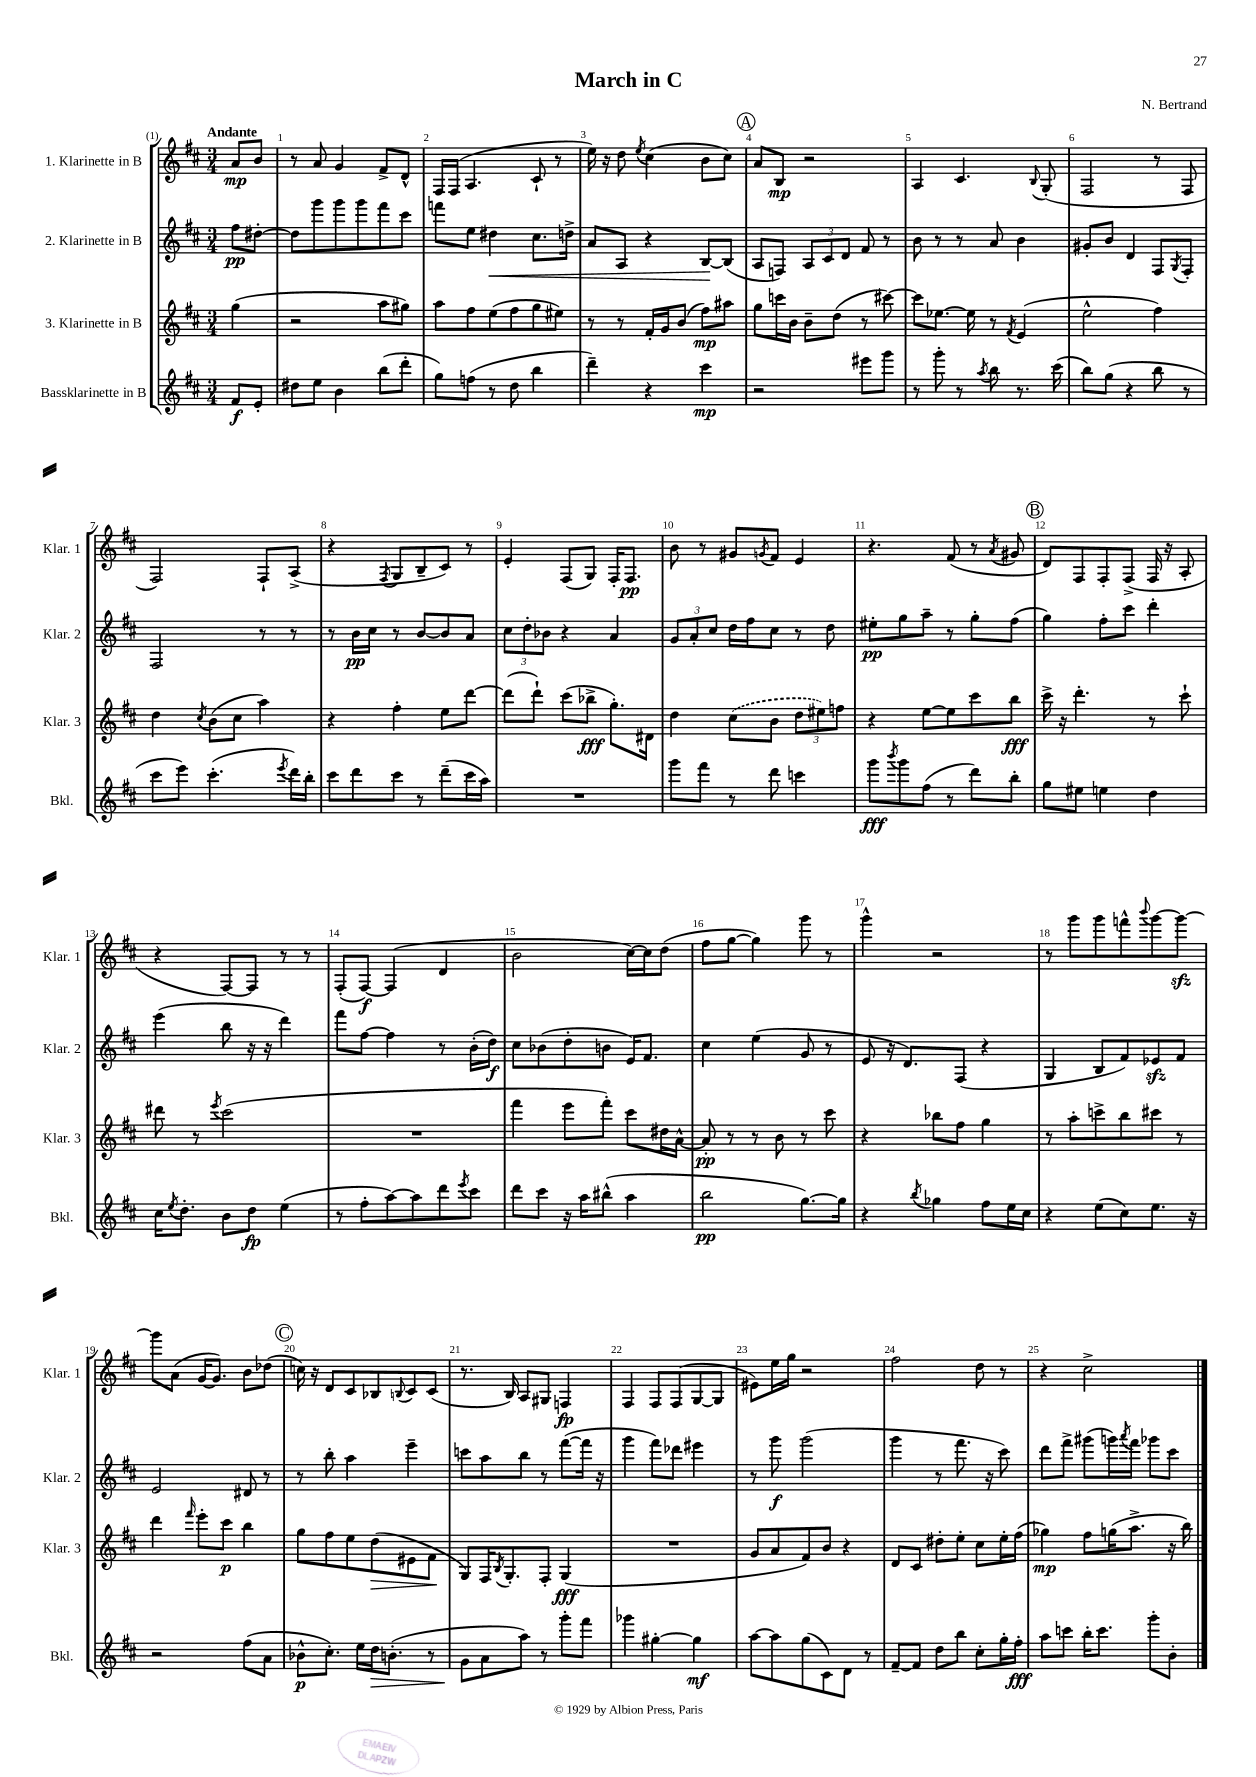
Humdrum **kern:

**kern	**dynam	**kern	**dynam	**kern	**dynam	**kern	**dynam
*part4	*part4	*part3	*part3	*part2	*part2	*part1	*part1
*staff4	*staff4	*staff3	*staff3	*staff2	*staff2	*staff1	*staff1
*I"Bassklarinette in B	*	*I"3. Klarinette in B	*	*I"2. Klarinette in B	*	*I"1. Klarinette in B	*
*I'Bkl.	*	*I'Klar. 3	*	*I'Klar. 2	*	*I'Klar. 1	*
*clefG2	*	*clefG2	*	*clefG2	*	*clefG2	*
*k[f#c#]	*	*k[f#c#]	*	*k[f#c#]	*	*k[f#c#]	*
*M3/4	*	*M3/4	*	*M3/4	*	*M3/4	*
=	=	=	=	=	=	=	=
!	!	!	!	!	!	!LO:TX:a:B:t=Andante	!
8f#/L	f	(4gg\	.	8ff#\L	pp	8a/L	mp
8e'/J	.	.	.	[8dd#X'\J	.	8b/J	.
=1	=1	=1	=1	=1	=1	=1	=1
8dd#X\L	.	2r	.	8dd#\L]	.	8r	.
8ee\J	.	.	.	8ggg\	.	8a/	.
4b\	.	.	.	8ggg\	.	4g/	.
.	.	.	.	8ggg\	.	.	.
(8bb\L	.	8aa\L	.	8fff#\	.	8f#^/L	.
8ddd'\J	.	8gg#X\J)	.	8ccc#\J	.	8d^^/J	.
=2	=2	=2	=2	=2	=2	=2	=2
8gg\L)	.	8aa\L	.	8fffn\L	.	16F#/LL	.
.	.	.	.	.	.	(16F#/JJ	.
(8ffn\J	.	8ff#\	.	8ee\J	.	4.A/	.
!	!	!	!	!	!LO:HP:b	!	!
8r	.	(8ee\	.	4dd#X\	<	.	.
8dd\	.	8ff#\	.	.	.	.	.
4bb\	.	8gg\	.	8.cc#\L	.	8c#`/	.
.	.	8ee#X\J)	.	.	.	8r	.
.	.	.	.	16ddn^\Jk	.	.	.
=3	=3	=3	=3	=3	=3	=3	=3
4ddd~\)	.	8r	.	8a/L	.	16ee\)	.
.	.	.	.	.	.	16r	.
.	.	8r	.	8A/J	.	8dd\	.
.	.	.	.	.	.	8qee/	.
4r	.	16f#'/LL	.	4r	.	(4cc#\	.
.	.	16g/J	.	.	.	.	.
.	.	(8b/J	.	.	.	.	.
4ccc#\	mp	8ff#\L)	mp	[8B/L	.	8b\L	.
.	.	8aa#X\J	.	(8B/J]	[	8cc#\J)	.
!!LO:REH:place=s1:t=A
=4	=4	=4	=4	=4	=4	=4	=4
2r	.	8gg\L	.	8A/L	.	8a/L	.
.	.	16cccn\L	.	8Fn/J)	.	8B/J	mp
.	.	16b\JJ	.	.	.	.	.
.	.	8b~\L	.	12A/L	.	2r	.
.	.	.	.	12c#/	.	.	.
.	.	(8dd\J	.	.	.	.	.
.	.	.	.	12d/J	.	.	.
8eee#X\L	.	8r	.	8f#/	.	.	.
8ggg\J	.	[8ccc#X\)	.	8r	.	.	.
=5	=5	=5	=5	=5	=5	=5	=5
8r	.	8ccc#\L]	.	8b\	.	4A/	.
8ggg'\	.	[8.ee-X\J	.	8r	.	.	.
8r	.	.	.	8r	.	4.c#/	.
.	.	16ee-\]	.	.	.	.	.
8qaa/	.	.	.	.	.	.	.
8bb\	.	8r	.	8a/	.	.	.
.	.	8qf#/	.	.	.	.	.
8.r	.	(4e/	.	4b\	.	.	.
.	.	.	.	.	.	8qqB/	.
.	.	.	.	.	.	(8G'/	.
(16ccc#\	.	.	.	.	.	.	.
=6	=6	=6	=6	=6	=6	=6	=6
8bb\L)	.	2ee^^\	.	8g#X'/L	.	2F#/	.
(8gg\J	.	.	.	8b/J	.	.	.
4r	.	.	.	4d/	.	.	.
8bb\	.	4ff#\)	.	8F#/L	.	8r	.
.	.	.	.	8qG/	.	.	.
8r	.	.	.	8F#'/J	.	8F#/	.
!!LO:LB:g=z
=7	=7	=7	=7	=7	=7	=7	=7
8ccc#\L	.	4dd\	.	2F#/	.	2F#/)	.
8eee\J)	.	.	.	.	.	.	.
.	.	8qcc#/	.	.	.	.	.
(4.ccc#'\	.	(8b\L	.	.	.	.	.
.	.	8cc#\J	.	.	.	.	.
.	.	4aa\)	.	8r	.	8F#`/L	.
8qeee/	.	.	.	.	.	.	.
16ddd\LL)	.	.	.	8r	.	(8A^/J	.
16bb'\JJ	.	.	.	.	.	.	.
=8	=8	=8	=8	=8	=8	=8	=8
8ccc#\L	.	4r	.	8r	.	4r	.
8ddd\	.	.	.	16b\LL	pp	.	.
.	.	.	.	16cc#\JJ	.	.	.
.	.	.	.	.	.	8qF#/	.
8ccc#\J	.	4ff#'\	.	8r	.	8G/L	.
8r	.	.	.	[8b/L	.	8B~/	.
(8ddd~\L	.	8ee\L	.	8b/]	.	8c#/J)	.
16ccc#\L	.	[8ddd\J	.	8a/J	.	8r	.
16aa\JJ)	.	.	.	.	.	.	.
=9	=9	=9	=9	=9	=9	=9	=9
2.r	.	(8ddd\L]	.	12cc#\L	.	4e'/	.
.	.	.	.	12dd'\	.	.	.
.	.	8ddd`\J)	.	.	.	.	.
.	.	.	.	12b-X\J	.	.	.
.	.	(8ccc#\L	.	4r	.	(8F#/L	.
.	.	8bb-X^\J	fff	.	.	8G/J)	.
.	.	8.gg'\L)	.	4a/	.	16F#'/KL	.
.	.	.	.	.	.	8.F#/J	pp
.	.	16d#X\Jk	.	.	.	.	.
=10	=10	=10	=10	=10	=10	=10	=10
8ggg\L	.	4dd\	.	12g/L	.	8b\	.
.	.	.	.	12a'/	.	.	.
8fff#\J	.	.	.	.	.	8r	.
.	.	.	.	12cc#/J	.	.	.
8r	.	(8cc#\L	.	16dd\LL	.	8g#X/L	.
.	.	.	.	16ff#\J	.	.	.
.	.	.	.	.	.	8qgn/	.
8ddd\	.	8b\J	.	8cc#\J	.	8f#/J	.
4cccn\	.	12dd\L	.	8r	.	4e/	.
.	.	12ee#X\)	.	.	.	.	.
.	.	.	.	8dd\	.	.	.
.	.	12ffn\J	.	.	.	.	.
=11	=11	=11	=11	=11	=11	=11	=11
8ggg\L	fff	4r	.	8ee#X'\L	pp	4.r	.
8qbbb/	.	.	.	.	.	.	.
8ggg\	.	.	.	8gg\	.	.	.
(8ff#\J	.	[8ee\L	.	8aa~\J	.	.	.
8r	.	8ee\]	.	8r	.	(8f#/	.
8ddd\L)	.	8ccc#\	.	8gg'\L	.	8r	.
.	.	.	.	.	.	8qa/	.
8bb'\J	.	8bb\J	fff	(8ff#\J	.	8g#X/	.
!!LO:REH:place=s1:t=B
=12	=12	=12	=12	=12	=12	=12	=12
8gg\L	.	16ccc#^\	.	4gg\)	.	8d/L)	.
.	.	16r	.	.	.	.	.
8ee#X\J	.	4.ddd'\	.	.	.	8F#/	.
4een\	.	.	.	8ff#'\L	.	8F#'/	.
.	.	.	.	8ccc#\J	.	(8F#^/J	.
4dd\	.	8r	.	4ddd'\	.	16F#/	.
.	.	.	.	.	.	16r	.
.	.	8ccc#`\	.	.	.	8A'/	.
!!LO:LB:g=z
=13	=13	=13	=13	=13	=13	=13	=13
16cc#\KL	.	8ddd#X\	.	(4eee\	.	4r	.
8qee/	.	.	.	.	.	.	.
8.dd'\J	.	.	.	.	.	.	.
.	.	8r	.	.	.	.	.
.	.	8qeee/	.	.	.	.	.
8b\L	.	(2ccc#\	.	8bb\	.	[8F#/L)	.
8dd\J	fp	.	.	16r	.	8F#/J]	.
.	.	.	.	16r	.	.	.
(4ee\	.	.	.	4ddd\)	.	8r	.
.	.	.	.	.	.	8r	.
=14	=14	=14	=14	=14	=14	=14	=14
8r	.	2.r	.	8fff#\L	.	(8F#'/L	.
8ff#'\L	.	.	.	[8ff#\J	.	[8F#/J)	f
[8aa\)	.	.	.	4ff#\]	.	(4F#/]	.
8aa\]	.	.	.	.	.	.	.
8ddd\	.	.	.	8r	.	4d/	.
8qeee/	.	.	.	.	.	.	.
8ccc#\J	.	.	.	(16b'\LL	.	.	.
.	.	.	.	16dd\JJ)	f	.	.
=15	=15	=15	=15	=15	=15	=15	=15
8ddd\L	.	4fff#\	.	8cc#\L	.	2b\	.
8ccc#\J	.	.	.	(8b-X\	.	.	.
16r	.	8eee\L	.	8dd'\	.	.	.
16aa\KL	.	.	.	.	.	.	.
(8bb#X^^\J	.	8fff#'\J)	.	8bn\J	.	.	.
4aa\	.	8ccc#\L	.	16e/KL)	.	[16cc#\LL)	.
.	.	.	.	8.f#/J	.	16cc#\J]	.
.	.	16dd#X\L	.	.	.	(8dd\J	.
.	.	[16a^^\JJ	.	.	.	.	.
=16	=16	=16	=16	=16	=16	=16	=16
2bb\	pp	8a'/]	pp	4cc#\	.	8ff#\L	.
.	.	8r	.	.	.	[8gg\J	.
.	.	8r	.	(4ee\	.	4gg\])	.
.	.	8b\	.	.	.	.	.
[8.gg\L)	.	8r	.	8g/	.	8ggg\	.
.	.	8ccc#\	.	8r	.	8r	.
16gg\Jk]	.	.	.	.	.	.	.
=17	=17	=17	=17	=17	=17	=17	=17
4r	.	4r	.	8e/	.	4ggg^^\	.
.	.	.	.	16r	.	.	.
.	.	.	.	8.d/L)	.	.	.
8qbb/	.	.	.	.	.	.	.
4gg-X\	.	8bb-X\L	.	.	.	2r	.
.	.	8ff#\J	.	(8F#/J	.	.	.
8ff#\L	.	4gg\	.	4r	.	.	.
16ee\L	.	.	.	.	.	.	.
16cc#\JJ	.	.	.	.	.	.	.
=18	=18	=18	=18	=18	=18	=18	=18
4r	.	8r	.	4G/	.	8r	.
.	.	8aa'\L	.	.	.	8ggg\L	.
(8ee\L	.	8cccn^\	.	8B/L	.	8ggg\	.
8cc#\)	.	8bb\	.	8f#/)	.	8fffn^^\	.
.	.	.	.	.	.	8qqbbb/	.
8.ee\J	.	8ccc#X\J	.	8e-Xzz/	.	[8ggg\	.
.	.	8r	.	8f#/J	.	8gggzz\J_	.
16r	.	.	.	.	.	.	.
!!LO:LB:g=z
=19	=19	=19	=19	=19	=19	=19	=19
2r	.	4ddd\	.	2e/	.	8ggg\L]	.
.	.	.	.	.	.	(8a\J	.
.	.	16qqfff#/	.	.	.	.	.
.	.	8eee'\L	.	.	.	[16g/KL	.
.	.	.	.	.	.	8.g/J])	.
.	.	8ccc#\J	p	.	.	.	.
(8ff#\L	.	4bb\	.	8d#X/	.	8b\L	.
8a\J	.	.	.	8r	.	(8dd-X\J	.
!!LO:REH:place=s1:t=C
=20	=20	=20	=20	=20	=20	=20	=20
8b-X^^\L	p	8gg\L	.	8r	.	16ccn\)	.
.	.	.	.	.	.	16r	.
8.cc#'\J)	.	8ff#\	.	8bb'\	.	8d/L	.
.	.	8ee\	.	4aa\	.	8c#/	.
16ee\LL	.	.	.	.	.	.	.
!	!LO:HP:b	!	!LO:HP:b	!	!	!	!
16dd\J	>	(8dd\	>	.	.	8B-X/	.
(8.bn'\J	.	.	.	.	.	.	.
.	.	.	.	.	.	8qqBn/	.
.	.	8e#X\	.	4eee~\	.	8c#/	.
8r	.	8f#\J	.	.	.	(8c#/J	.
.	.	.	]	.	.	.	.
=21	=21	=21	=21	=21	=21	=21	=21
8g\L	.	8G/L)	.	8cccn\L	.	8.r	.
8a\	]	16F#/K	.	8aa\	.	.	.
.	.	8qB/	.	.	.	.	.
.	.	8.G'/	.	.	.	16B/)	.
8aa\J)	.	.	.	8bb\J	.	8A/L	.
8r	.	8F#'/J	.	8r	.	8G#X/J	.
8ggg'\L	.	(4G/	fff	([8fff#\L	.	4Fn/	fp
8fff#\J	.	.	.	16fff#\Jk]	.	.	.
.	.	.	.	16r	.	.	.
=22	=22	=22	=22	=22	=22	=22	=22
4ggg-X\	.	2.r	.	4ggg\	.	4F#/	.
[4gg#X'\	.	.	.	8fff#\L)	.	8F#/L	.
.	.	.	.	8ddd-X\J	.	(8F#/	.
4gg#\]	mf	.	.	4eee#X\	.	[8G/	.
.	.	.	.	.	.	8G/J]	.
=23	=23	=23	=23	=23	=23	=23	=23
[8aa\L	.	8g/L	.	8r	.	8e#X\L)	.
8aa\]	.	8a/	.	8ggg\	f	16ee\L	.
.	.	.	.	.	.	16gg\JJ	.
(8gg\	.	8f#/)	.	(2ggg\	.	2r	.
8c#\)	.	8b/J	.	.	.	.	.
8d\J	.	4r	.	.	.	.	.
8r	.	.	.	.	.	.	.
=24	=24	=24	=24	=24	=24	=24	=24
[8f#~/L	.	8d/L	.	4ggg\	.	2ff#\	.
8f#/J]	.	8c#/J	.	.	.	.	.
8dd\L	.	8dd#X'\L	.	8r	.	.	.
8bb\J	.	8ee'\J	.	8.fff#\	.	.	.
8cc#'\L	.	8cc#\L	.	.	.	8dd\	.
.	.	.	.	16r	.	.	.
16gg'\L	.	16ee'\L	.	8ccc#\)	.	8r	.
16ff#'\JJ	fff	(16ff#\JJ	.	.	.	.	.
=25	=25	=25	=25	=25	=25	=25	=25
8aa\L	.	4gg-X\)	mp	8ddd\L	.	4r	.
8cccn\J	.	.	.	8fff#^\J	.	.	.
16bb'\KL	.	8ff#\L	.	(8ggg#X\L	.	2cc#^\	.
8.ccc\J	.	.	.	.	.	.	.
.	.	(16ggn\K	.	16gggn\L)	.	.	.
.	.	.	.	8qaaa/	.	.	.
.	.	8.aa^\J	.	16fff#\JJ	.	.	.
8ggg'\L	.	.	.	8ggg-X\L	.	.	.
8b'\J	.	16r	.	8ccc#\J	.	.	.
.	.	16bb\)	.	.	.	.	.
==	==	==	==	==	==	==	==
*-	*-	*-	*-	*-	*-	*-	*-
